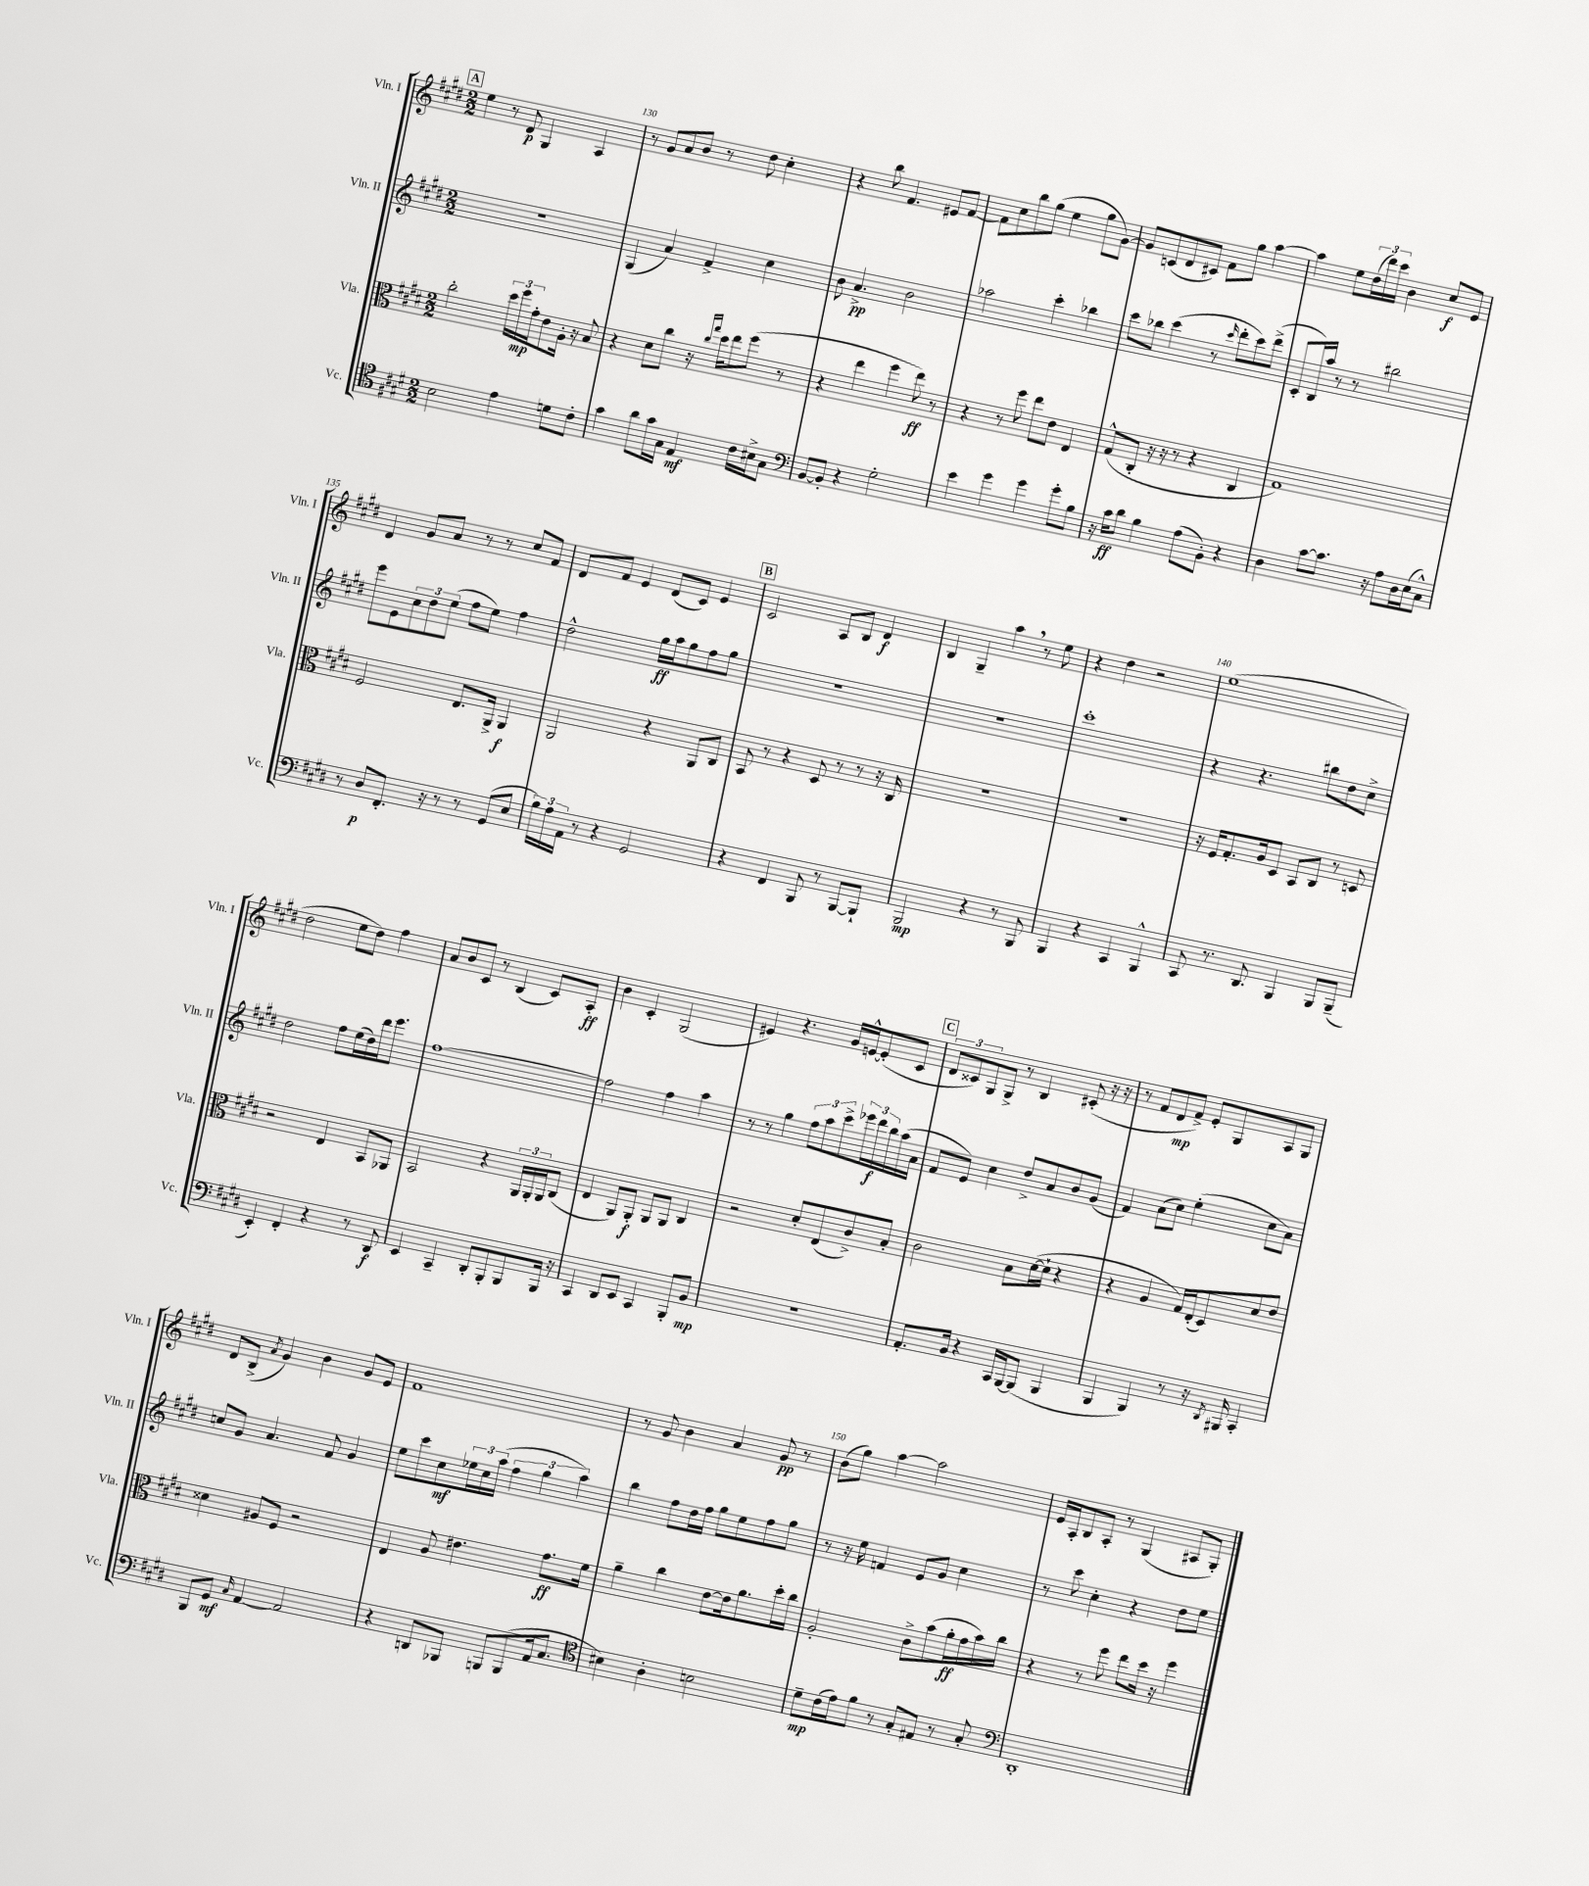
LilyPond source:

<<
\new StaffGroup <<
\new Staff = "s0" \with { instrumentName = "Vln. I" shortInstrumentName = "Vln. I" } {
    \clef treble \key e \major \numericTimeSignature \time 2/2
    \mark \markup { \box "A" } e''4 r8 dis'8\p gis4 a4 |
    r8 gis'8 a'8 b'8 r8 dis''8 cis''4-. |
    r4 b''8 fis'4. eis'8 fis'8~ |
    fis'8 cis''8 b''8 gis''8( e''4 gis''8 gis'8~) |
    gis'8 c'8( dis'8 cis'8) fis'8 gis''8 a''4~ |
    a''4 e''8 \tuplet 3/2 { dis''16( dis'''16) cis'''16 } b'4 cis''8\f e'8 |
    dis'4 gis'8 a'8 r8 r8 cis''8 fis'8 |
    dis'8 fis'8 e'4 dis'8( cis'8) e'4 |
    \mark \markup { \box "B" } cis'2 a8 b8 dis'4\f |
    b4 gis4-- a''4 \breathe r8 e''8 |
    r4 dis''4 r2 |
    e''1( |
    dis''2 e''8 dis''8) fis''4 |
    a'8 b'8 cis'8 r8 b4( cis'8) a8-.\ff |
    b'4 cis'4-. gis2( |
    eis'4) r4. gis'16 e'16~-^ e'8-.( cis'8 |
    \mark \markup { \box "C" } \tuplet 3/2 { dis'8 cisis'8) gis8 } gis8-> r8 b4 cis'8-.( r16 r16 |
    r8 fis'8 dis'8\mp fis'8->) e'8-. gis8 a8 gis8 |
    dis'8 b8->( \acciaccatura { a'8 } gis'4) b'4 gis'8 e'8 |
    fis'1 |
    r8 gis'8 b'4 a'4 gis'8\pp r8 |
    b'8( gis''8) a''4~ a''2 |
    e'16 a16-. b8 a8-. r8 gis4( ais8 gis8-.) \bar "|." |
}
\new Staff = "s1" \with { instrumentName = "Vln. II" shortInstrumentName = "Vln. II" } {
    \clef treble \key e \major \numericTimeSignature \time 2/2
    \mark \markup { \box "A" } R1 |
    gis4( a'4) fis'4-> cis''4 |
    b'8 a'4.->\pp b'2 |
    aes''2 cis'''4-. bes''4 |
    cis'''8 bes''8 cis'''4( r8 \grace { cis'''16 } dis'''8-. cis'''8) dis'''8->( |
    cis'8-. b16) a''16 r8 r8 bis''2 |
    e'''8 e'8 \tuplet 3/2 { cis''8 dis''8 e''8( } fis''8 e''8) fis''4 |
    dis''2-^ gis''16\ff a''16 gis''8 fis''8 gis''8 |
    \mark \markup { \box "B" } R1 |
    R1 |
    cis'''1-. |
    r4 r4. bis''8 dis''8 cis''8-> |
    dis''2 fis''8 e''16( dis''16) dis'''16 e'''8. |
    fis''1~ |
    fis''2 fis''4 a''4 |
    r8 r8 gis''4 \tuplet 3/2 { fis''8 a''8 cis'''8-> } \tuplet 3/2 { ees'''16 dis'''16\f b''16 } a''16( a'16 |
    \mark \markup { \box "C" } fis'8 e'8) cis''4 dis''8-> a'8 b'8 gis'8( |
    fis'4) a'8( cis''8) e''4-.( cis''8 a'8) |
    c''8 gis'8 a'4. fis'8 gis'4 |
    e''8 cis'''8 cis''8\mf \tuplet 3/2 { ees''16 cis''16 a''16( } \tuplet 3/2 { fis''4 gis''4 a''4) } |
    b''4 fis''8 dis''16 fis''16 gis''8 e''8 fis''8 gis''8 |
    r8 r16 e''16 f'4 e'8 gis'8 cis''4 |
    r8 cis'''8 cis''4-. r4 dis''8 e''8 \bar "|." |
}
\new Staff = "s2" \with { instrumentName = "Vla." shortInstrumentName = "Vla." } {
    \clef alto \key e \major \numericTimeSignature \time 2/2
    \mark \markup { \box "A" } cis''2-. \tuplet 3/2 { dis''16 fis''16\mp gis'16-. } e'8 a16-. r16 b8 |
    r4 dis'8 cis''8 r16 \grace { cis''16 gis''16 } dis''16 e''8 fis''8( r8 |
    r4 e''4 fis''4 e''8\ff) r8 |
    r4 r8 fis''8 e''8 e'8 e4 |
    gis8-^( cis8-. r16 r16 r8 r4 cis4 |
    gis1) |
    fis2 e8. a,16-> a,4\f |
    a,2 r4 a,8 cis8 |
    \mark \markup { \box "B" } b,8 r8 r4 dis8 r8 r8 r16 cis16 |
    R1 |
    R1 |
    r16 fis16 gis8.-. a16 dis8 b,8 cis8 r8 d8 |
    r2 e4 b,8 aes,8 |
    b,2 r4 \tuplet 3/2 { a,16 a,16-. a,16 } cis8( |
    e4 a,8) a,8-.\f a,8 a,8 cis4 |
    r2 dis'8-. e8( cis'8->) b8-. |
    \mark \markup { \box "C" } cis'2 b8 dis'16~( dis'16-! r4 |
    r4 a4 gis16) e16-.( dis8) dis'8 e'8 |
    disis'4 ais8 fis8 r2 |
    e4 a8 eis'4. gis'8.\ff fis'16 |
    a'4-- cis''4 e'8~ e'16 a'8. dis''16-. cis''16 |
    a2-. cis'8-> b'8( a'16-.\ff gis'16 b'16) cis''16 |
    r4 r8 fis''8 e''8 dis''16 r16 fis''4 \bar "|." |
}
\new Staff = "s3" \with { instrumentName = "Vc." shortInstrumentName = "Vc." } {
    \clef tenor \key e \major \numericTimeSignature \time 2/2
    \mark \markup { \box "A" } b2 e'4 d'8 cis'8-. |
    gis'4 a'8 gis'16 gis16 e4\mf cis'16 bis16-> gis8 |
    \clef bass b,8~ b,8-. r4 gis2-. |
    e'4 gis'4 gis'4 gis'8-. b8 |
    r16 cis'16\ff dis'8 b4 a8( b,8-.) r4 |
    dis4 cis'8~ cis'8. r16 a8 dis16 e16( cis8-^) |
    r8 dis8\p fis,8.-. r16 r8 r8 gis,8( e8 |
    \tuplet 3/2 { b16) a16 a,16 } r8 r4 gis,2 |
    \mark \markup { \box "B" } r4 fis,4 b,,8 r8 b,,8~ b,,8-! |
    b,,2\mp r4 r8 b,,8 |
    b,,4 r4 cis,4 b,,4-^ |
    cis,8 r8. dis,8. b,,4 b,,8 b,,8--( |
    e,4-.) fis,4-. r4 r8 dis,8\f |
    e,4 cis,4-- dis,8-. b,,8-. b,,8 b,,16 r16 |
    cis,4 dis,8 e,8 cis,4 b,,8-. b,8\mp |
    R1 |
    \mark \markup { \box "C" } a,8.-. b,16 r4 cis,16 b,,16~ b,,8( b,,4 |
    b,,4 b,,4) r8 r16 \acciaccatura { dis,8 } bis,,16 cis,4-. |
    b,,8 gis,8\mf \grace { cis16 } a,4~ a,2 |
    r4 d,8 bes,,8 b,,8 b,,8( a,16 cis8. |
    \clef tenor bis4) a4-. b2 |
    dis'8--\mp cis'16( e'16) fis'8 r8 gis8-. eis8 r8 gis8-. |
    \clef bass dis,1-. \bar "|." |
}
>>
>>
\layout { \context { \Score currentBarNumber = #129 \override BarNumber.break-visibility = ##(#f #t #t) barNumberVisibility = #(every-nth-bar-number-visible 5) } }
